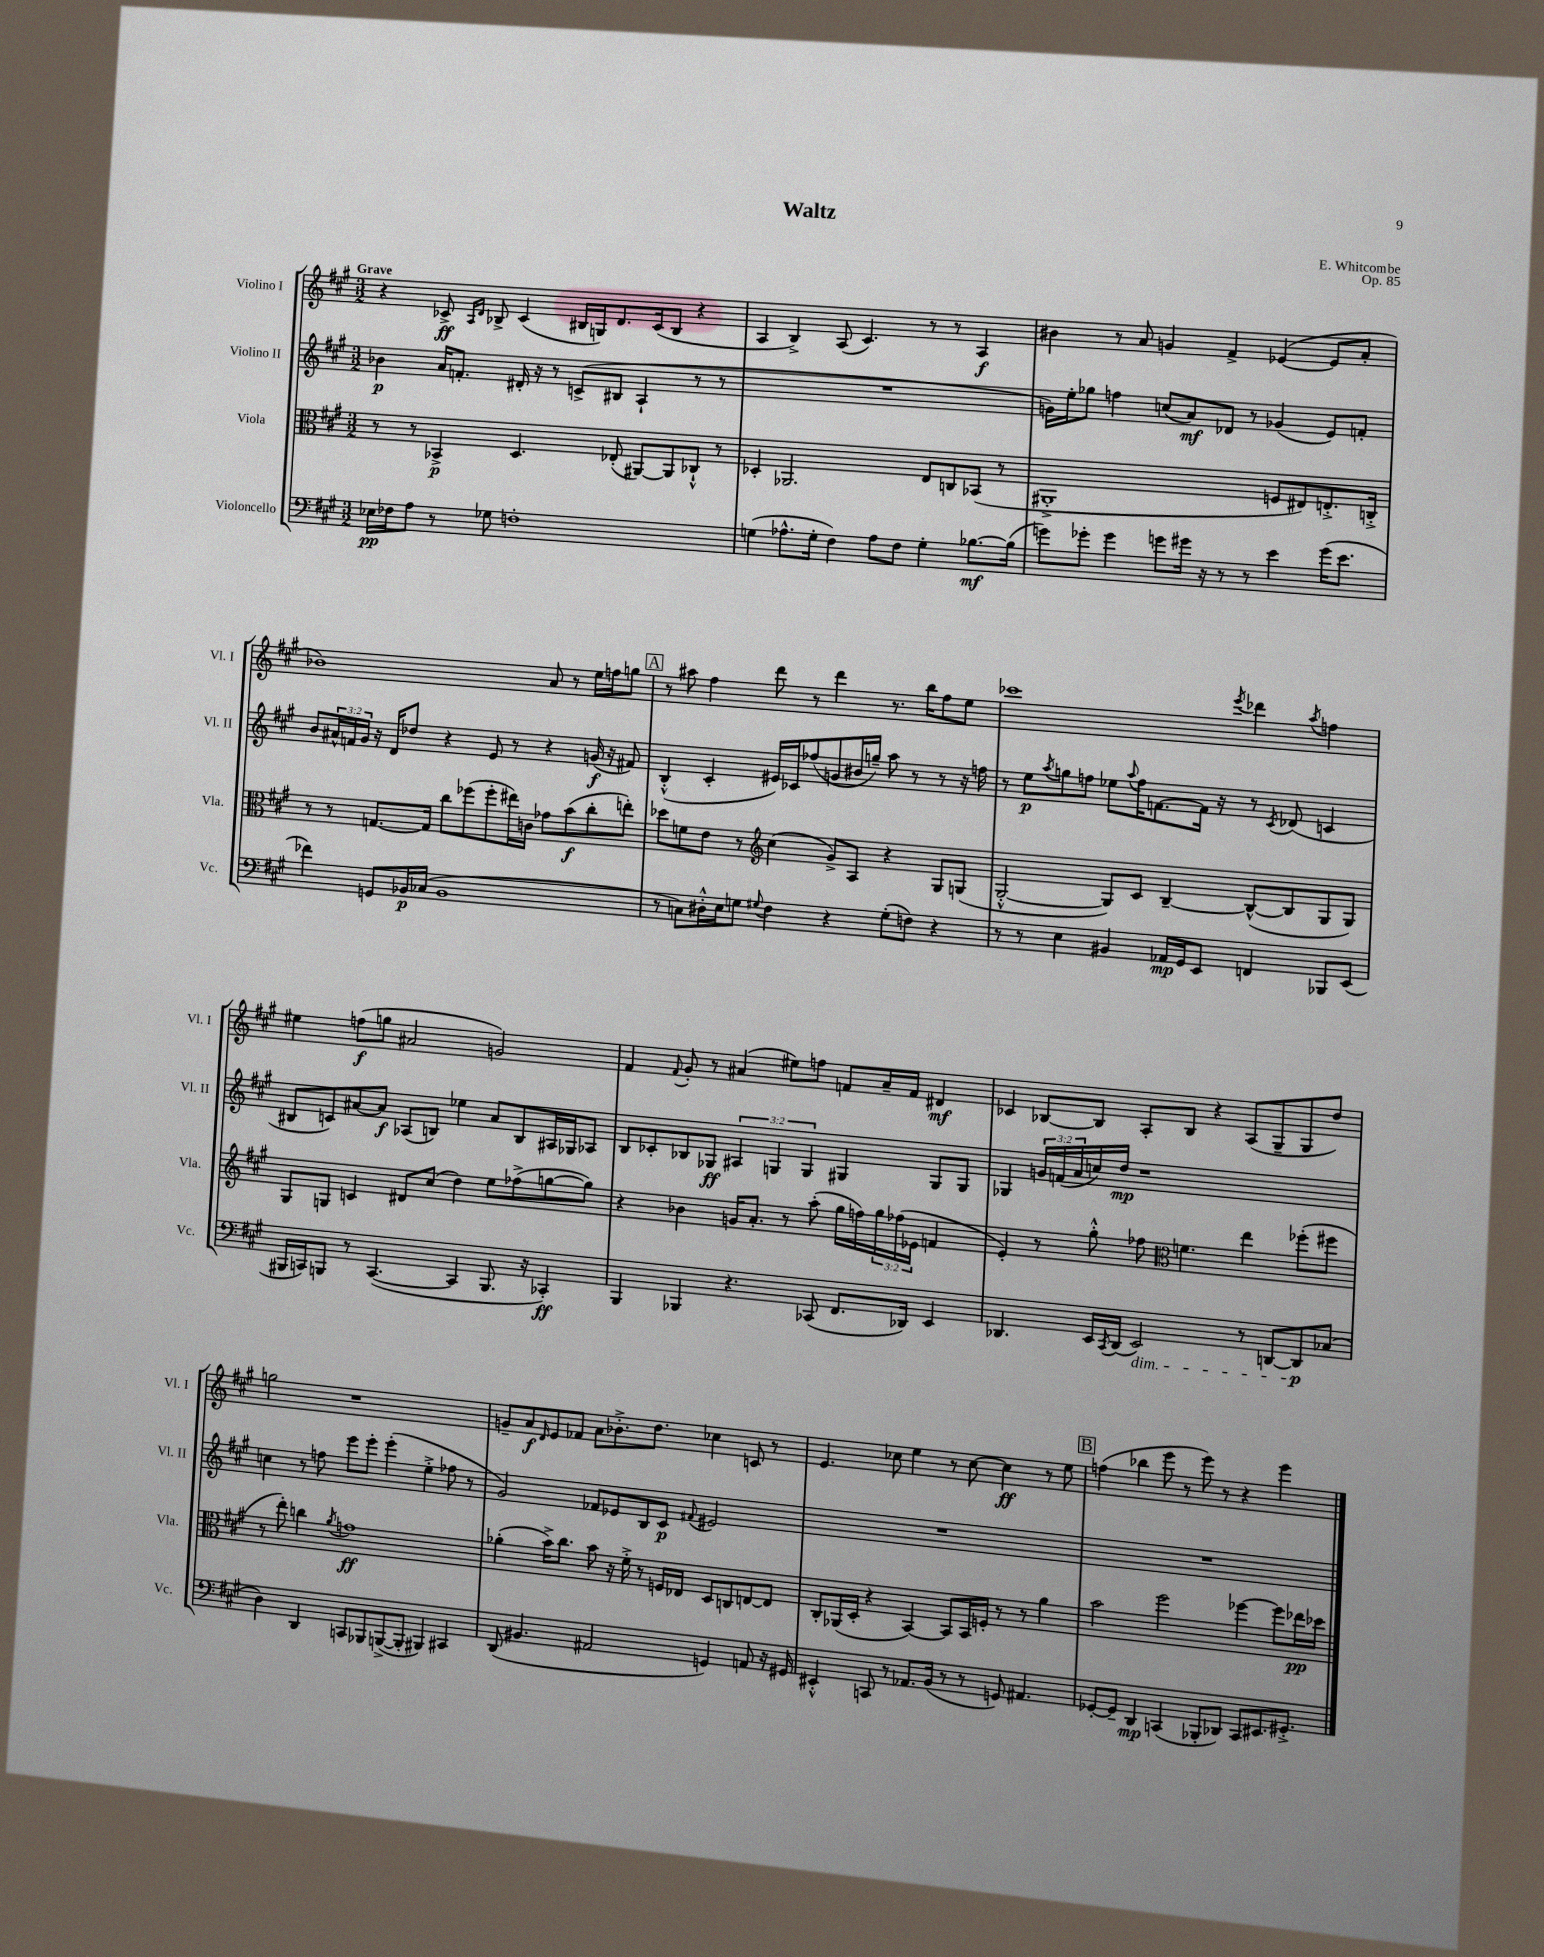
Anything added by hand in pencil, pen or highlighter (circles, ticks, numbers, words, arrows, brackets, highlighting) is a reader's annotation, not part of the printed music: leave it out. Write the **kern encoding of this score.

**kern	**dynam	**kern	**dynam	**kern	**dynam	**kern	**dynam
*part4	*part4	*part3	*part3	*part2	*part2	*part1	*part1
*staff4	*staff4	*staff3	*staff3	*staff2	*staff2	*staff1	*staff1
*I"Violoncello	*	*I"Viola	*	*I"Violino II	*	*I"Violino I	*
*I'Vc.	*	*I'Vla.	*	*I'Vl. II	*	*I'Vl. I	*
*clefF4	*	*clefC3	*	*clefG2	*	*clefG2	*
*k[f#c#g#]	*	*k[f#c#g#]	*	*k[f#c#g#]	*	*k[f#c#g#]	*
*M3/2	*	*M3/2	*	*M3/2	*	*M3/2	*
=1	=1	=1	=1	=1	=1	=1	=1
!	!	!	!	!	!	!LO:TX:a:B:t=Grave	!
16E-X\LL	pp	8r	.	4b-X\	p	4r	.
16F-X\J	.	.	.	.	.	.	.
8A\J	.	8r	.	.	.	.	.
8r	.	4BB-X^/	p	16a/KL	.	8c-X^/	ff
.	.	.	.	8.fn'/J	.	.	.
.	.	.	.	.	.	16qqA/LL	.
.	.	.	.	.	.	16qqd/JJ	.
8G-X\	.	.	.	.	.	8B-X^/	.
1Fn'	.	4.D/	.	16d#X'/	.	(4c-/	.
.	.	.	.	16r	.	.	.
.	.	.	.	8r	.	.	.
.	.	.	.	(8cn^/L	.	16B#X/LL	.
.	.	.	.	.	.	16Gn/J)	.
.	.	(8E-X'/	.	8B#X/J	.	8.d/	.
.	.	[8AA#X/L)	.	4A`/	.	.	.
.	.	.	.	.	.	(16c-/k	.
.	.	8AA#/]	.	.	.	8B#/J	.
.	.	8C-X`^^/J	.	8r	.	4r	.
.	.	8r	.	8r	.	.	.
=2	=2	=2	=2	=2	=2	=2	=2
(4Gn\	.	4D-X'/	.	1.r	.	4A/	.
8.A-X^^\L	.	2.AA-X/	.	.	.	4B^/)	.
16G'\Jk	.	.	.	.	.	.	.
4F#\)	.	.	.	.	.	(8A/	.
.	.	.	.	.	.	4.c#/)	.
8A-\L	.	.	.	.	.	.	.
8F#\J	.	.	.	.	.	.	.
4G'\	.	8E/L	.	.	.	8r	.
.	.	8Cn/	.	.	.	8r	.
[8.B-X\L	mf	(8BB-X/J	.	.	.	4A/	f
.	.	8r	.	.	.	.	.
(16B-\Jk]	.	.	.	.	.	.	.
=3	=3	=3	=3	=3	=3	=3	=3
8gn\L)	.	1AA#X'^	.	16gn\LL)	.	4b#X\	.
.	.	.	.	16ee'\J	.	.	.
8g-X'\J	.	.	.	8gg-X\J	.	.	.
4g-\	.	.	.	4ffn\	.	8r	.
.	.	.	.	.	.	8a/	.
8gn\L	.	.	.	(8ccn/L	.	4gn/	.
16g#X\Jk	.	.	.	8a/)	mf	.	.
16r	.	.	.	.	.	.	.
8r	.	.	.	8d-X/J	.	4f#^/	.
8r	.	.	.	8r	.	.	.
4e\	.	8Fn/L	.	(4g-X/	.	([4e-X/	.
.	.	8E#X/)	.	.	.	.	.
(16g#\KL	.	8.En'^/	.	8e/L)	.	8e-/L]	.
8.e\J	.	.	.	.	.	.	.
.	.	.	.	8fn'/J	.	8a'/J	.
.	.	16Cn'^/Jk	.	.	.	.	.
!!LO:LB:g=z
=4	=4	=4	=4	=4	=4	=4	=4
4f-X\)	.	8r	.	8b/L	.	1b-X)	.
.	.	8r	.	24a#X^^/L	.	.	.
.	.	.	.	24fn/	.	.	.
.	.	.	.	24g#/JJ	.	.	.
8GGn/L	.	[8.Gn/L	.	16r	.	.	.
.	.	.	.	16d/KL	.	.	.
16BB-X/L	p	.	.	8dd-X/J	.	.	.
(16C-X/JJ	.	16G/Jk]	.	.	.	.	.
1BB-	.	8cc#\L	.	4r	.	.	.
.	.	(8ff-X\	.	.	.	.	.
.	.	8ff-'\	.	8e/	.	.	.
.	.	16ee#X\L)	.	8r	.	.	.
.	.	16cn\JJ	.	.	.	.	.
.	.	8g-X\L	.	4r	.	8a/	.
.	.	(8b\	f	.	.	8r	.
.	.	8cc#'\	.	(16gn/	f	16ee\LL	.
.	.	.	.	16r	.	16ffn\J	.
.	.	8een'\J)	.	8f#X/)	.	8ggn\J	.
!!LO:REH:place=s1:t=A
=5	=5	=5	=5	=5	=5	=5	=5
8r	.	8dd-X\L	.	(4B'^^/	.	8r	.
8Cn\L)	.	8fn\	.	.	.	8aa#X\	.
16D#X'^^\L	.	8e\J	.	4c#'/	.	4ff#\	.
16E\J	.	.	.	.	.	.	.
8Gn\J	.	8r	.	.	.	.	.
8qqG#X/	.	.	.	.	.	.	.
*	*	*clefG2	*	*	*	*	*
4F#\	.	(4cc#\	.	16e#X/LL)	.	8ddd\	.
.	.	.	.	16c-X/J	.	.	.
.	.	.	.	(8ff-X/	.	8r	.
4r	.	8g#^/L)	.	8gn/	.	4ddd\	.
.	.	8A/J	.	16b#X/L	.	.	.
.	.	.	.	16ggn~/JJ)	.	.	.
(8G#'\L	.	4r	.	8aa\	.	8.r	.
8Fn\J)	.	.	.	8r	.	.	.
.	.	.	.	.	.	16bb\KL	.
4r	.	8G#/L	.	8r	.	8ff#\	.
.	.	(8Gn/J	.	16r	.	8ee\J	.
.	.	.	.	16ffn\	.	.	.
=6	=6	=6	=6	=6	=6	=6	=6
8r	.	[2G#'^^/	.	8r	.	1ccc-X	.
8r	.	.	.	8ee\L	p	.	.
.	.	.	.	8qaa/	.	.	.
4E\	.	.	.	8ggn\	.	.	.
.	.	.	.	8ffn\J	.	.	.
4BB#X/	.	8G#/L])	.	8ee-X\L	.	.	.
.	.	.	.	8qqaa/	.	.	.
.	.	8c#/J	.	16ff\K	.	.	.
.	.	.	.	[8.fn\	.	.	.
16AA-X/LL	mp	[4B~/	.	.	.	.	.
16GG#/J	.	.	.	.	.	.	.
8EE/J	.	.	.	16f\Jk]	.	.	.
.	.	.	.	16r	.	.	.
.	.	.	.	.	.	8qeee/	.
4FFn/	.	(8B^^/L_	.	8r	.	4ddd-X\	.
.	.	.	.	8qc#/	.	.	.
.	.	8B/]	.	(8d-X/	.	.	.
.	.	.	.	.	.	8qaa/	.
8BBB-X/L	.	8G#/	.	4cn/	.	4ffn\	.
(8EE/J	.	8G#/J)	.	.	.	.	.
!!LO:LB:g=z
=7	=7	=7	=7	=7	=7	=7	=7
16BBB#X/LL	.	8G#/L	.	8B#X/L	.	4ee#X\	.
16CCn/J)	.	.	.	.	.	.	.
8BBBn/J	.	8Gn/J	.	8cn/)	.	.	.
8r	.	4cn/	.	[8a#X/	.	(8ffn\L	f
([4.CC/	.	.	.	8a#/J]	f	8ggn\J	.
.	.	8d#X/L	.	(8A-X/L	.	2a#X/	.
.	.	(8cc#/J	.	8Bn/J)	.	.	.
4CC/]	.	4dd\)	.	4ee-X\	.	.	.
8.BBB/	.	8ee\L	.	8a#/L	.	2gn/)	.
.	.	(8ff-X^\	.	8B/	.	.	.
16r	.	.	.	.	.	.	.
4CC-X'/)	ff	[8ggn\	.	16A#X/L	.	.	.
.	.	.	.	16G-X/J	.	.	.
.	.	8gg\J])	.	8A-X/J	.	.	.
=8	=8	=8	=8	=8	=8	=8	=8
4BBB/	.	4r	.	8B/L	.	4f#/	.
.	.	.	.	8c-X'/	.	.	.
.	.	.	.	.	.	8qqf#/	.
4BBB-X/	.	4b-X\	.	8B-X/	.	8g#'/	.
.	.	.	.	8G-X/J	ff	8r	.
4.r	.	16gn/KL	.	6A#X/	.	(4a#X/	.
.	.	8.a'/J	.	.	.	.	.
.	.	.	.	6Gn/	.	.	.
.	.	8r	.	.	.	8ee#X\L)	.
.	.	.	.	6G/	.	.	.
(8CC-X/	.	(8aa'\	.	.	.	8ffn\J	.
8.FF#/L	.	16gg#\LL	.	4G#X/	.	8fn/L	.
.	.	16ffn\)	.	.	.	.	.
.	.	24gg#\	.	.	.	16a#~/L	.
.	.	(24ff-X\	.	.	.	.	.
16DD-X/Jk)	.	.	.	.	.	16f/JJ	.
.	.	24e-X\JJ	.	.	.	.	.
4EE/	.	4fn/	.	8G#/L	.	4d#X/	mf
.	.	.	.	8G#/J	.	.	.
=9	=9	=9	=9	=9	=9	=9	=9
4.DD-X/	.	4e'/)	.	4G-X/	.	4c-X/	.
.	.	8r	.	24gn/LL	.	[8B-X/L	.
.	.	.	.	(24fn/	.	.	.
.	.	.	.	24a/	.	.	.
16EE/LL	.	8gg#'^^\	.	16ccn/)	.	8B-/J]	.
8qCC#/	.	.	.	.	.	.	.
(16DD-/JJ	.	.	.	16dd/JJ	mp	.	.
!LO:TX:b:i:t=dim.	!	!	!	!	!	!	!
2EE/)	.	8ff-X\	.	1r	.	8A'/L	.
*	*	*clefC3	*	*	*	*	*
.	.	4.fn\	.	.	.	8B-/J	.
.	.	.	.	.	.	4r	.
8r	.	4ee\	.	.	.	(8A/L	.
[8DDn/L	.	.	.	.	.	8G#~/	.
8DD/]	p	(8ff-X'\L	.	.	.	8G#/	.
(8C-X/J	.	8ff#X\J	.	.	.	8dd/J)	.
!!LO:LB:g=z
=10	=10	=10	=10	=10	=10	=10	=10
4D\)	.	8r	.	4ccn\	.	2ggn\	.
.	.	8ee'\)	.	.	.	.	.
4DD/	.	4ccn\	.	8r	.	.	.
.	.	.	.	8ffn\	.	.	.
.	.	8qa/	.	.	.	.	.
8CCn/L	.	1gn	ff	8eee\L	.	1r	.
8BBB-X/	.	.	.	8eee'\J	.	.	.
([8BBBn^/	.	.	.	(4eee'\	.	.	.
8BBB'/J]	.	.	.	.	.	.	.
4BBB#X/)	.	.	.	4ee'^\	.	.	.
4CC#X/	.	.	.	8ff-X\	.	.	.
.	.	.	.	8r	.	.	.
=11	=11	=11	=11	=11	=11	=11	=11
(8DD/	.	(4a-X'\	.	2g#/)	.	8gn~/L	.
4.BB#X/	.	.	.	.	.	8a/	f
.	.	.	.	.	.	16qqd/	.
.	.	16b^\KL)	.	.	.	8e/	.
.	.	8.cc#\J	.	.	.	.	.
.	.	.	.	.	.	8f-X/J	.
2AA#X/	.	8b\	.	8f-X/L	.	8a\L	.
.	.	16r	.	8e-X/	.	8.b-X'^\	.
.	.	16f#'^\	.	.	.	.	.
.	.	8r	.	8B/	.	.	.
.	.	.	.	.	.	8.dd\J	.
.	.	16Fn/LL	.	8c#/J	p	.	.
.	.	16E-X/JJ	.	.	.	.	.
.	.	.	.	8qqf#X/	.	.	.
4GGn/)	.	8D/L	.	2e#X/	.	4cc-X\	.
.	.	8Cn/	.	.	.	.	.
8AAn/	.	[8En/	.	.	.	8cn/	.
16r	.	8E/J]	.	.	.	8r	.
16GG#X/	.	.	.	.	.	.	.
=12	=12	=12	=12	=12	=12	=12	=12
4EE#X'^^/	.	8C#'/L	.	1.r	.	4.e/	.
.	.	(16AA-X/L	.	.	.	.	.
.	.	16D'/JJ	.	.	.	.	.
8CCn/	.	4r	.	.	.	.	.
8r	.	.	.	.	.	8cc-X\	.
8.AA-X/L	.	[4BB/)	.	.	.	4ee\	.
(16BB/Jk	.	.	.	.	.	.	.
8r	.	8BB/L]	.	.	.	8r	.
8r	.	16BB/L	.	.	.	[8cc-\	.
.	.	16Fn'/JJ	.	.	.	.	.
8GGn/)	.	8r	.	.	.	4cc-\]	ff
4.AA#X/	.	8r	.	.	.	.	.
.	.	4a\	.	.	.	8r	.
.	.	.	.	.	.	8ee\	.
!!LO:REH:place=s1:t=B
=13	=13	=13	=13	=13	=13	=13	=13
[8GG-X'/L	.	2b\	.	1.r	.	(4ffn\	.
8GG-~/J]	.	.	.	.	.	.	.
4DD/	mp	.	.	.	.	4bb-X\	.
(4CCn/	.	2ff#\	.	.	.	8eee\	.
.	.	.	.	.	.	8r	.
8BBB-X'/L	.	.	.	.	.	8eee\)	.
8DD-X/J)	.	.	.	.	.	8r	.
8CC/L	.	[4ff-X\	.	.	.	4r	.
8.EE#X/	.	.	.	.	.	.	.
.	.	8ff-\L]	.	.	.	4eee\	.
8.GG#X'^/J	.	.	.	.	.	.	.
.	.	16ee-X\L	pp	.	.	.	.
.	.	16dd-X\JJ	.	.	.	.	.
==	==	==	==	==	==	==	==
*-	*-	*-	*-	*-	*-	*-	*-
